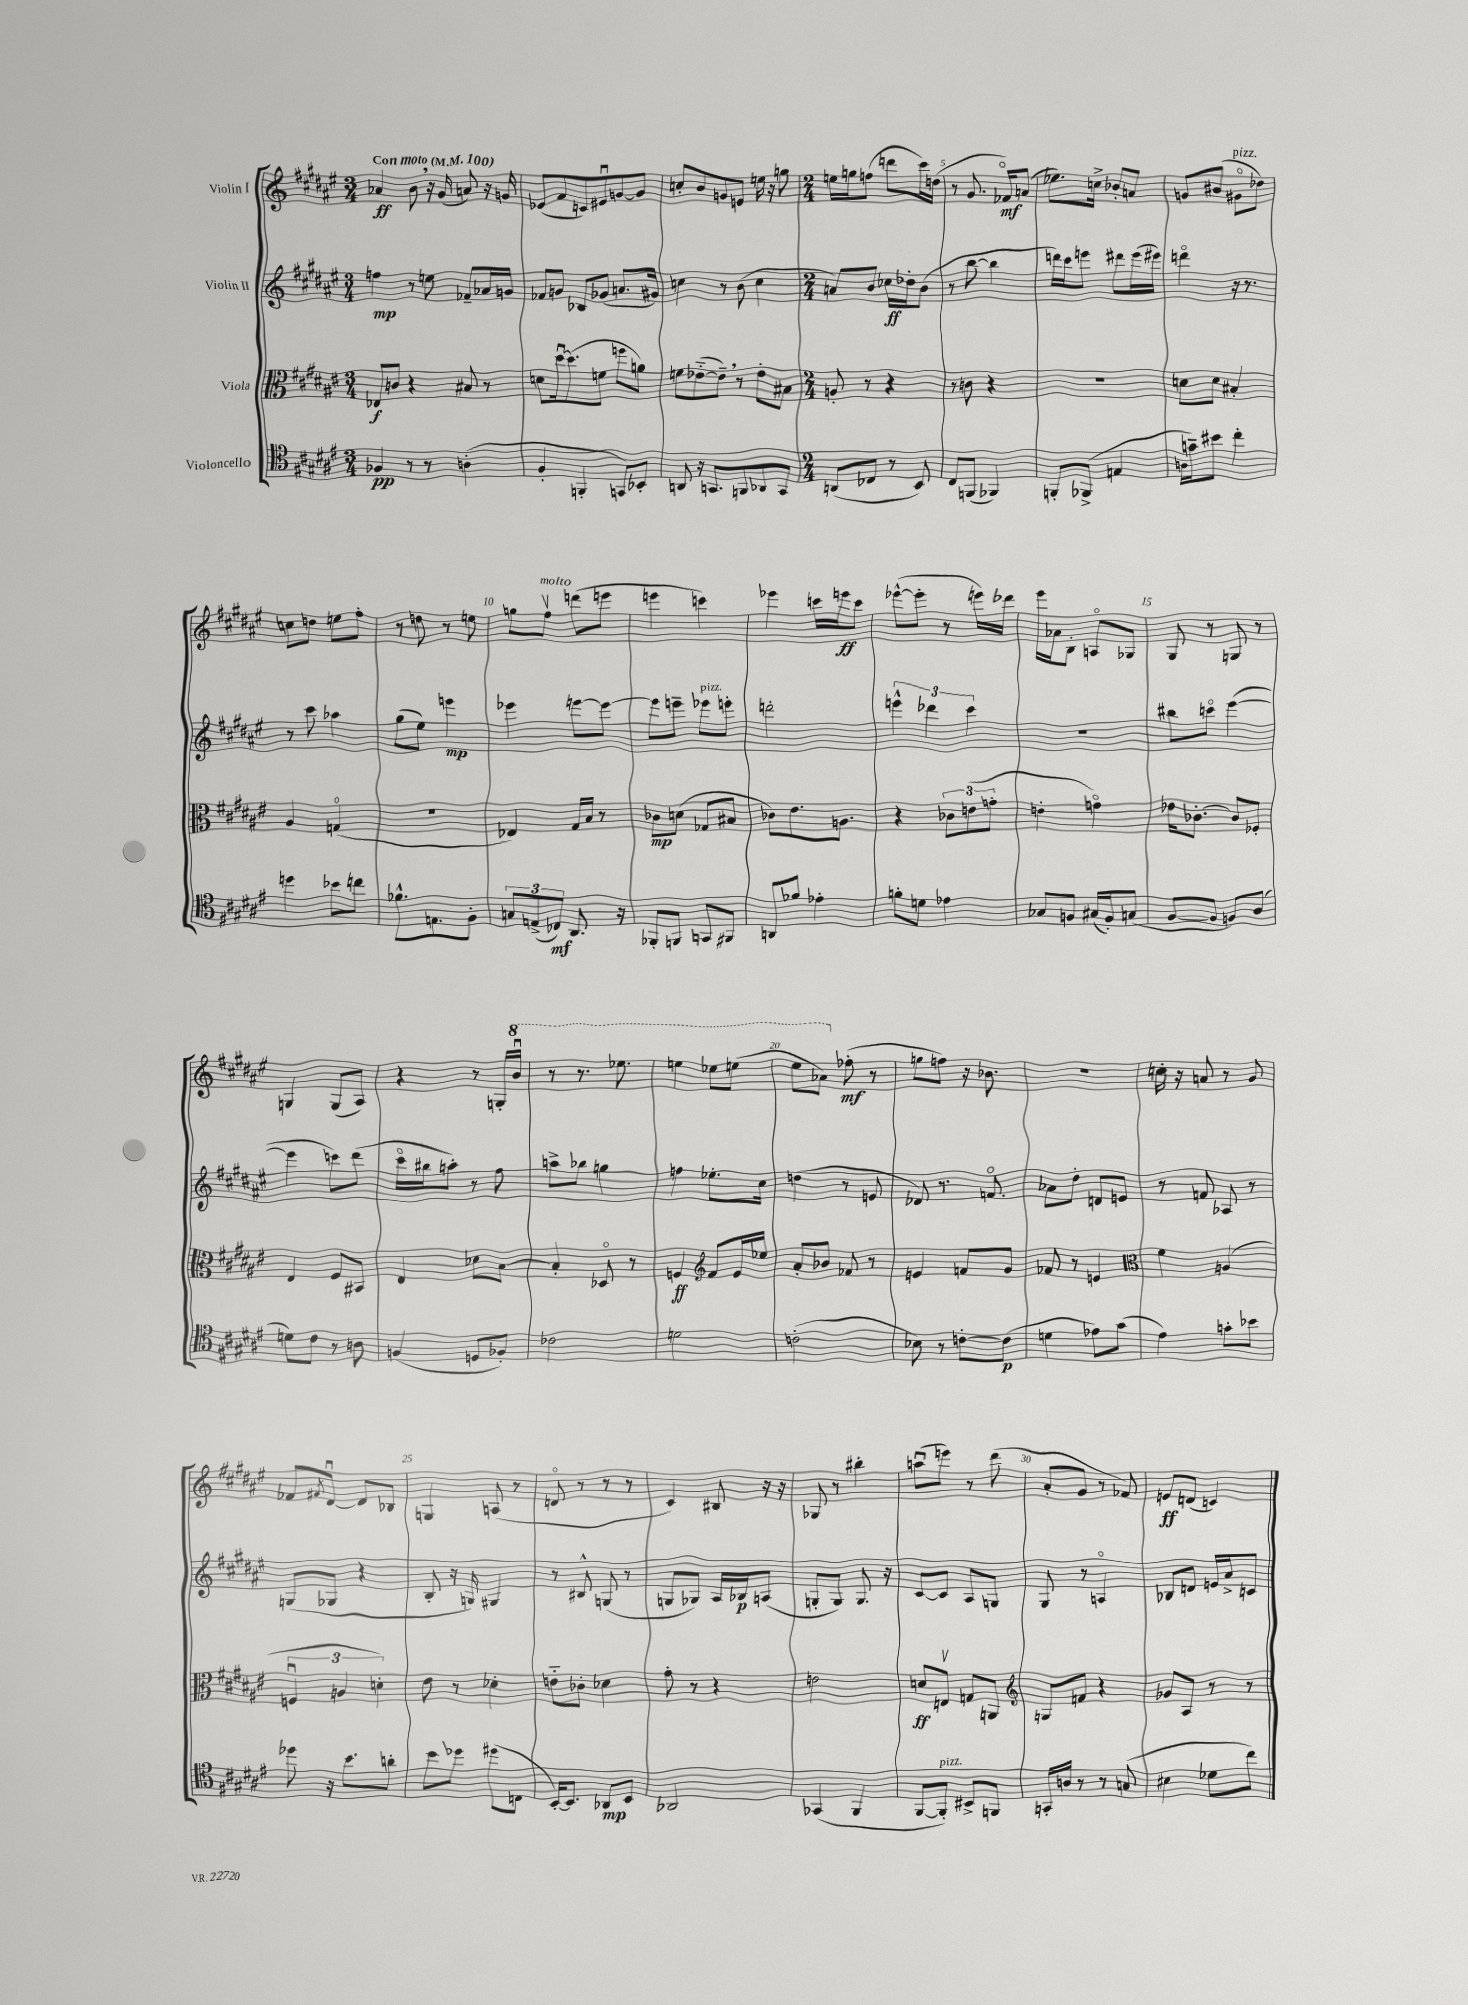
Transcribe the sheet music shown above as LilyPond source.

<<
\new StaffGroup <<
\new Staff = "s0" \with { instrumentName = "Violin I" } {
    \clef treble \key fis \major \numericTimeSignature \time 3/4 \tempo "Con moto" 4 = 100
    aes'4\ff b'8 \breathe r16 gis'16( a'8) r16 g'16 |
    ees'8( fis'8 c'8) eis'8\downbow g'8~ g'8 |
    c''8-. b'8 g'8 e'8 e''16 r16 g''8 |
    \numericTimeSignature \time 2/4 e''16 g''16 f''8( d'''8 cis'''16) d''16( |
    r8 gis'8. fes'16\flageolet\mf) a'8( |
    ees''8.) c''16-> bes'8-. a'8 |
    g'8 bis'8( gis'8\flageolet^\markup { \italic "pizz." } des''8) |
    c''8 d''8 e''8 fis''8-. |
    r8 d''8 r8 e''8 |
    g''8 fis''8\upbow^\markup { \italic "molto" } d'''8( e'''8 |
    e'''4 c'''4) |
    ees'''4 c'''16 e'''16\ff c'''8 |
    ees'''8~-^( ees'''8-. r8 e'''16) des'''16 |
    eis'''16 aes'16 b8-. a8\flageolet ges8 |
    gis8 r8 g8 r8 |
    g4 g8( ais8) |
    r4 r8 g16-. \ottava #1 b''16\downbow |
    r8 r8. ees'''8. |
    e'''4 ees'''8 e'''8( |
    eis'''8 aes''8) \ottava #0 fes''8-.\mf( r8 |
    g''8 f''8) r16 bes'8. |
    R2 |
    c''16-. r16 a'8 r8 gis'8 |
    fes'8 \acciaccatura { fis'8 } dis'8~\downbow dis'8 bes8 |
    g4 a8( r8 |
    d'8\flageolet r8 r8 r8 |
    cis'4) bis8 r16 r16 |
    ges8 r8 bis''4-. |
    a''8\downbow( e'''8) r8 dis'''8( |
    ais'8-. gis'8 r8 fes'8) |
    e'8\ff d'8( c'4) \bar "|." |
}
\new Staff = "s1" \with { instrumentName = "Violin II" } {
    \clef treble \key fis \major \numericTimeSignature \time 3/4
    f''4\mp r8 e''8 fes'8-- aes'16 g'16 |
    fes'8 g'8 bes8 ges'8( a'8. gis'16) |
    c''4 r8 b'8( c''4 |
    \numericTimeSignature \time 2/4 a'8) b'8 ces''16\ff des''16-. b'8( |
    r8 b''8~ b''4 |
    d'''16) cis'''16 e'''8 dis'''8 e'''16( eis'''16) |
    d'''4\flageolet r16 r8. |
    r8 cis'''8 aes''4 |
    gis''8( eis''8) e'''4\mp |
    ees'''4 e'''8~ e'''8~ |
    e'''8 e'''8-- ees'''8^\markup { \italic "pizz." } e'''8-. |
    d'''2-. |
    \tuplet 3/2 { e'''4-^ des'''4 cis'''4 } |
    r2 |
    bis''8 c'''8\flageolet eis'''4~( |
    eis'''4 c'''8) dis'''8( |
    cis'''16\flageolet bis''16 a''8-.) r8 fis''8 |
    a''8-> bes''8 g''4 |
    f''4 ees''8.-. cis''16 |
    d''4( r8 e'8 |
    des'8) r8. f'8.\flageolet |
    aes'8 dis''8-. d'8 e'8 |
    r8 f'8 aes8 r8 |
    g8( ges8 r4 |
    b8-. r16 g16) gis4 |
    r8 bis8-^ g8( r8 |
    g8 ges8) ais16 bes16\p a8( |
    g8-. g8) g8. r16 |
    cis'8~ cis'8 ais8 g8 |
    gis8 r8 a4\flageolet |
    bes8 d'8 e'16 ais'16-> c'8 \bar "|." |
}
\new Staff = "s2" \with { instrumentName = "Viola" } {
    \clef alto \key fis \major \numericTimeSignature \time 3/4
    ees8\f c'8 r4 bis8 r8 |
    d'8 dis''16~\downbow dis''8.( f'8 f''8 a'8) |
    f'8 ees'8~-_( ees'8--) \breathe r8 ees'8-. bis8 |
    \numericTimeSignature \time 2/4 a8-. r8 r4 |
    r8 c'8 r4 |
    r2 |
    d'8 d'8 bis4-. |
    ais4 g4\flageolet( |
    r2 |
    ees4) gis16 b16 r8 |
    ces'8\mp d'8( ges8 bis8 |
    ces'8) eis'8. a8. |
    r4 \tuplet 3/2 { ces'8 e'8( g'8-. } |
    e'4-. g'4\flageolet) |
    ees'16 ces'8.~-. ces'8 fes8-. |
    eis4 fis8 bis,8 |
    eis4 des'8 b8~ |
    b4-. des8\flageolet r8 |
    f4\ff \clef treble fis'8 eis'16 ees''16 |
    ais'8-. bes'8 fes'8 r8 |
    e'4 f'8 gis'8 |
    fes'8 r8 e'4 |
    \clef alto fis'4 a4( |
    \tuplet 3/2 { f4\downbow a4 d'4-.) } |
    eis'8 r8 des'4-. |
    e'8-_ ces'8-. des'4 |
    gis'8-. r8 r4 |
    e'2 |
    d'8\ff e8\upbow g8 a,8 |
    \clef treble g8 f'8 r4 |
    ges'8 ais8 r8 r8 \bar "|." |
}
\new Staff = "s3" \with { instrumentName = "Violoncello" } {
    \clef tenor \key fis \major \numericTimeSignature \time 3/4
    fes4\pp r8 r8 a4-.( |
    fis4-. f,4-. g,8) bes,8-. |
    a,8 r16 g,8. f,8 aes,8 g,8 |
    \numericTimeSignature \time 2/4 a,8( ces8 r8 b,8) |
    cis8 f,8( fes,4) |
    f,8-. fes,8->( e4 |
    a16 g'16--) bis'8 cis''4-. |
    d''4 bes'8 c''8 |
    fes'8.-^ e8. fis8-. |
    \tuplet 3/2 { g8 e8->( ces8\mf) } ais,8. r16 |
    fes,8-. f,8 g,8 fis,8 |
    a,8 fes'8 ees'4-. |
    f'8-. d'8 ees'4 |
    ges8 f8 gis16( f16-.) g8( |
    fis8~ fis8 f8) ais8( |
    d'8) cis'8 r8 a8 |
    f4( d8 fes8-.) |
    ces'2 |
    d'2 |
    c'2-.( |
    bes8) r8 c'8~-. c'8\p( |
    d'4 ees'8) gis'8( |
    eis'4) g'8-. bes'8 |
    des''8 r16 b'8. a'8-. |
    b'8 des''8 dis''8( c8 |
    b,16~-.) b,8. aes,8\mp b,8 |
    aes,2 |
    ges,4( fis,4 |
    fis,8~ fis,8-.^\markup { \italic "pizz." }) bis,8-> f,8 |
    g,16-. a16 r8 r8 g8( |
    bis4 des'8 cis''8) \bar "|." |
}
>>
>>
\layout { \context { \Score \override BarNumber.break-visibility = ##(#f #t #t) barNumberVisibility = #(every-nth-bar-number-visible 5) } }
